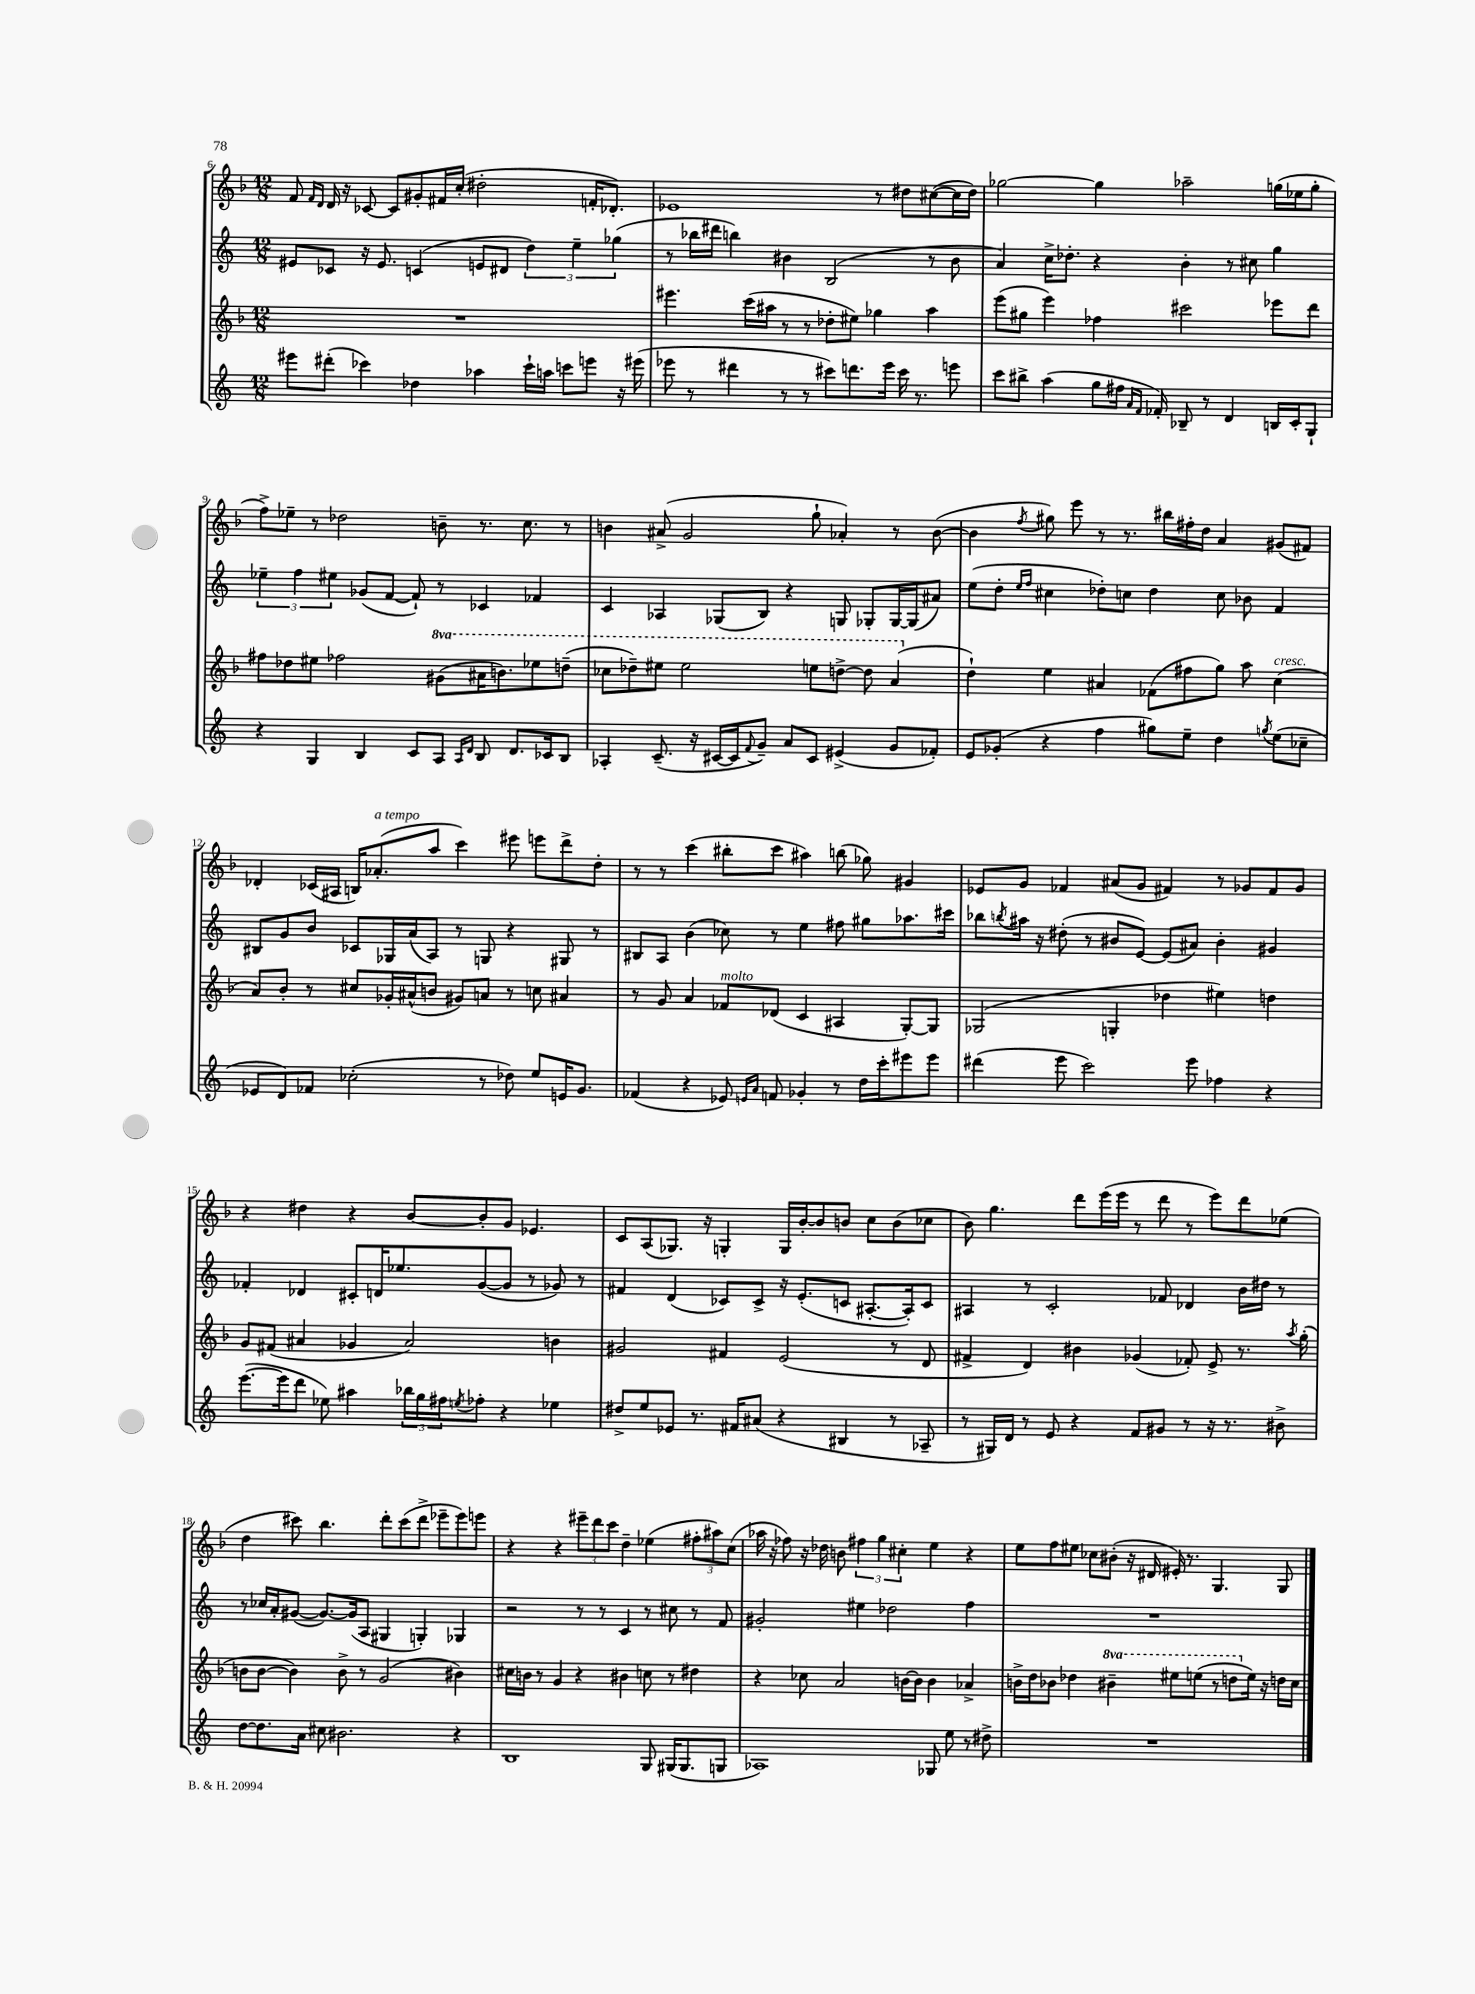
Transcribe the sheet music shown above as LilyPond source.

<<
\new StaffGroup <<
\new Staff = "s0" {
    \clef treble \key f \major \numericTimeSignature \time 12/8
    f'8 \grace { f'16 d'16 } d'16 r16 ces'8~ ces'8 gis'8-. fis'16 c''16-.( dis''2-. f'16-. des'8.-.) |
    ees'1 r8 dis''8 cis''8~( cis''16 dis''16) |
    ges''2~ ges''4 aes''2-- g''16( ees''16 g''8-. |
    f''8->) ees''8-- r8 des''2 b'8-- r8. c''8. r8 |
    b'4 ais'8->( g'2 g''8-! aes'4-.) r8 b'8~( |
    b'4 \acciaccatura { f''8 } gis''8) e'''8 r8 r8. bis''16 fis''16-. d''16 a'4 gis'8( fis'8) |
    des'4-. ces'16( ais16 b16) aes'8.-.^\markup { \italic "a tempo" }( a''8 c'''4) eis'''8 e'''8 d'''8-> d''8-. |
    r8 r8 c'''4( bis''8-. c'''8 ais''4) b''8( ges''8) gis'4 |
    ees'8 g'8 fes'4 ais'8( g'8 fis'4) r8 ges'8 fis'8 ges'8 |
    r4 dis''4 r4 bes'8~ bes'8-. g'8 ees'4. |
    c'8 a8( ges8.) r16 g4-. g16 bes'16~-. bes'8 b'8 c''8 b'8( ces''8 |
    bes'8) g''4. d'''8 e'''16( e'''16 r8 d'''8 r8 e'''8) d'''8 ees''8( |
    d''4 cis'''8) bes''4. d'''8-. cis'''8( d'''8-> ees'''8-- ees'''8) e'''8 |
    r4 r4 \tuplet 3/2 { eis'''8-- d'''8 c'''8 } d''4-- ees''4( \tuplet 3/2 { fis''8-. ais''8) c''8( } |
    aes''16 r16 fes''8) r16 des''16 b'8 \tuplet 3/2 { fis''4 g''4 cis''4-. } e''4 r4 |
    e''8 f''8 eis''8 ces''8 bis'8-.( r16 dis'16 eis'16-.) r8. g4. g8 \bar "|." |
}
\new Staff = "s1" {
    \clef treble \key c \major \numericTimeSignature \time 12/8
    eis'8 ces'8 r16 eis'8. c'4( e'8 dis'8 \tuplet 3/2 { d''4) e''4-- ges''4( } |
    r8 bes''16 dis'''16 b''4) bis'4 b2( r8 bis'8 |
    a'4) c''16-> des''8.-. r4 b'4-. r8 cis''8 g''4 |
    \tuplet 3/2 { ees''4-- f''4 eis''4 } ges'8( f'8~ f'8-!) r8 ces'4 fes'4 |
    c'4 aes4 ges8( b8) r4 g8 ges8-. ges16~ ges16( ais'8) |
    e''8( d''8-. \grace { e''16 f''16 } cis''4 des''8-.) c''8 des''4 c''8 bes'8 f'4 |
    bis8 g'8 b'8 ces'8 ges16 a'16( a8) r8 g8 r4 gis8 r8 |
    bis8 a8 b'4( ces''8) r8 e''4 fis''8 gis''8 aes''8. cis'''16 |
    bes''8 \acciaccatura { b''8 } ais''16 r16 dis''8-.( r8 bis'8 e'8~) e'8( ais'8) bis'4-. gis'4 |
    fes'4-. des'4 cis'8-. d'16 ees''8. g'8~( g'8 r8 ges'8) r8 |
    fis'4 d'4( ces'8) ces'8-> r16 e'8.-.( c'8 ais8.~-. ais16-.) c'8 |
    ais4 r8 c'2-. fes'8 des'4 b'16 dis''16 r8 |
    r8 ces''16 a'16-. gis'8~( gis'8.~) gis'16( a8 gis4 g4-.) ges4 |
    r2 r8 r8 c'4 r8 cis''8 r8 f'8 |
    gis'2-. eis''4 des''2 f''4 |
    R1. \bar "|." |
}
\new Staff = "s2" {
    \clef treble \key f \major \numericTimeSignature \time 12/8 \set Staff.ottavationMarkups = #ottavation-simple-ordinals
    R1. |
    eis'''4. c'''16( ais''16 r8 r8 des''8-. eis''8) ges''4 ais''4 |
    e'''8( gis''8 e'''4) fes''4 cis'''2 ees'''8 d'''8 |
    fis''8 des''8 eis''8 fes''2 \ottava #1 gis''8( ais''16 b''8.) ees'''8 d'''!8--( |
    ces'''8 des'''8--) eis'''8 eis'''2 e'''8 d'''8~-> d'''8 a''4( \ottava #0 |
    d''4-!) e''4 ais'4 fes'8( fis''8 g''8) a''8 c''4^\markup { \italic "cresc." }( |
    a'8) bes'8-. r8 cis''8 ges'16-. ais'16-^( b'8 gis'8) a'8 r8 c''8 ais'4 |
    r8 g'8 a'4 fes'8^\markup { \italic "molto" } des'8( c'4 ais4 g8~-.) g8 |
    ges2( g4-. des''4 eis''4) d''4 |
    g'8 fis'8( ais'4 ges'4 ais'2) b'4 |
    gis'2 fis'4 e'2( r8 d'8 |
    fis'4-> d'4) bis'4 ges'4( fes'8-.) e'8-> r8. \acciaccatura { a''8 } g''16-.( |
    b'8 b'8~ b'4) b'8-> r8 g'2( bis'4) |
    cis''16 b'16 r8 g'4 r4 bis'4 c''8 r8 dis''4 |
    r4 ces''8 a'2 b'16~ b'16 b'4 aes'4-> |
    b'16-> d''16 bes'8 des''4 \ottava #1 bis''4-- eis'''8 e'''8( r8 d'''!8 \ottava #0 e''16) r16 d''16 c''16 \bar "|." |
}
\new Staff = "s3" {
    \clef treble \key c \major \numericTimeSignature \time 12/8
    eis'''8 dis'''8-.( ces'''4) des''4 aes''4 ces'''16-! a''16 c'''8 e'''8 r16 eis'''16( |
    ees'''8 r8 dis'''4 r8 r8 cis'''8) d'''8. ees'''16 cis'''16 r8. e'''8 |
    c'''8 bis''8-> a''4( g''8 fis''16 \grace { a'16 f'16 } fes'16-.) bes8-- r8 d'4 b16 c'16-. g8-! |
    r4 g4 b4 c'8 a8 \grace { a16 d'16 } b8 d'8. ces'16 b8 |
    aes4-. c'8.--( r16 cis'16~ cis'16 \appoggiatura { f'8 } g'8--) a'8 cis'8 eis'4->( g'8 fes'8-.) |
    e'8 ges'8-.( r4 f''4 gis''8) e''8-- d''4 \acciaccatura { g''8 } e''8( ces''8-- |
    ees'8 d'8) fes'8 ces''2-.( r8 des''8) e''8 e'16 g'8. |
    fes'4( r4 ees'8) \grace { e'16 a'16 } f'8 ges'4-. r8 d''16 c'''16-. eis'''8 eis'''8 |
    dis'''4( e'''8 c'''2) e'''8 fes''4 r4 |
    e'''8.~( e'''16 d'''8 ees''8) ais''4 \tuplet 3/2 { bes''16 g''16 fis''16 } \acciaccatura { e''8 } fes''8-. r4 ees''4 |
    dis''8-> e''8 ees'8 r8. fis'16 ais'8( r4 bis4 r8 aes8-- |
    r8 gis16) d'16 r8 e'8 r4 f'8 gis'8 r8 r16 r8. bis'8-> |
    d''8~ d''8. a'16 cis''8 bis'2. r4 |
    b1 g8 gis16( gis8. g8 |
    aes1) ges8 e''8 r8 dis''8-> |
    R1. \bar "|." |
}
>>
>>
\layout { \context { \Score currentBarNumber = #6 } }
